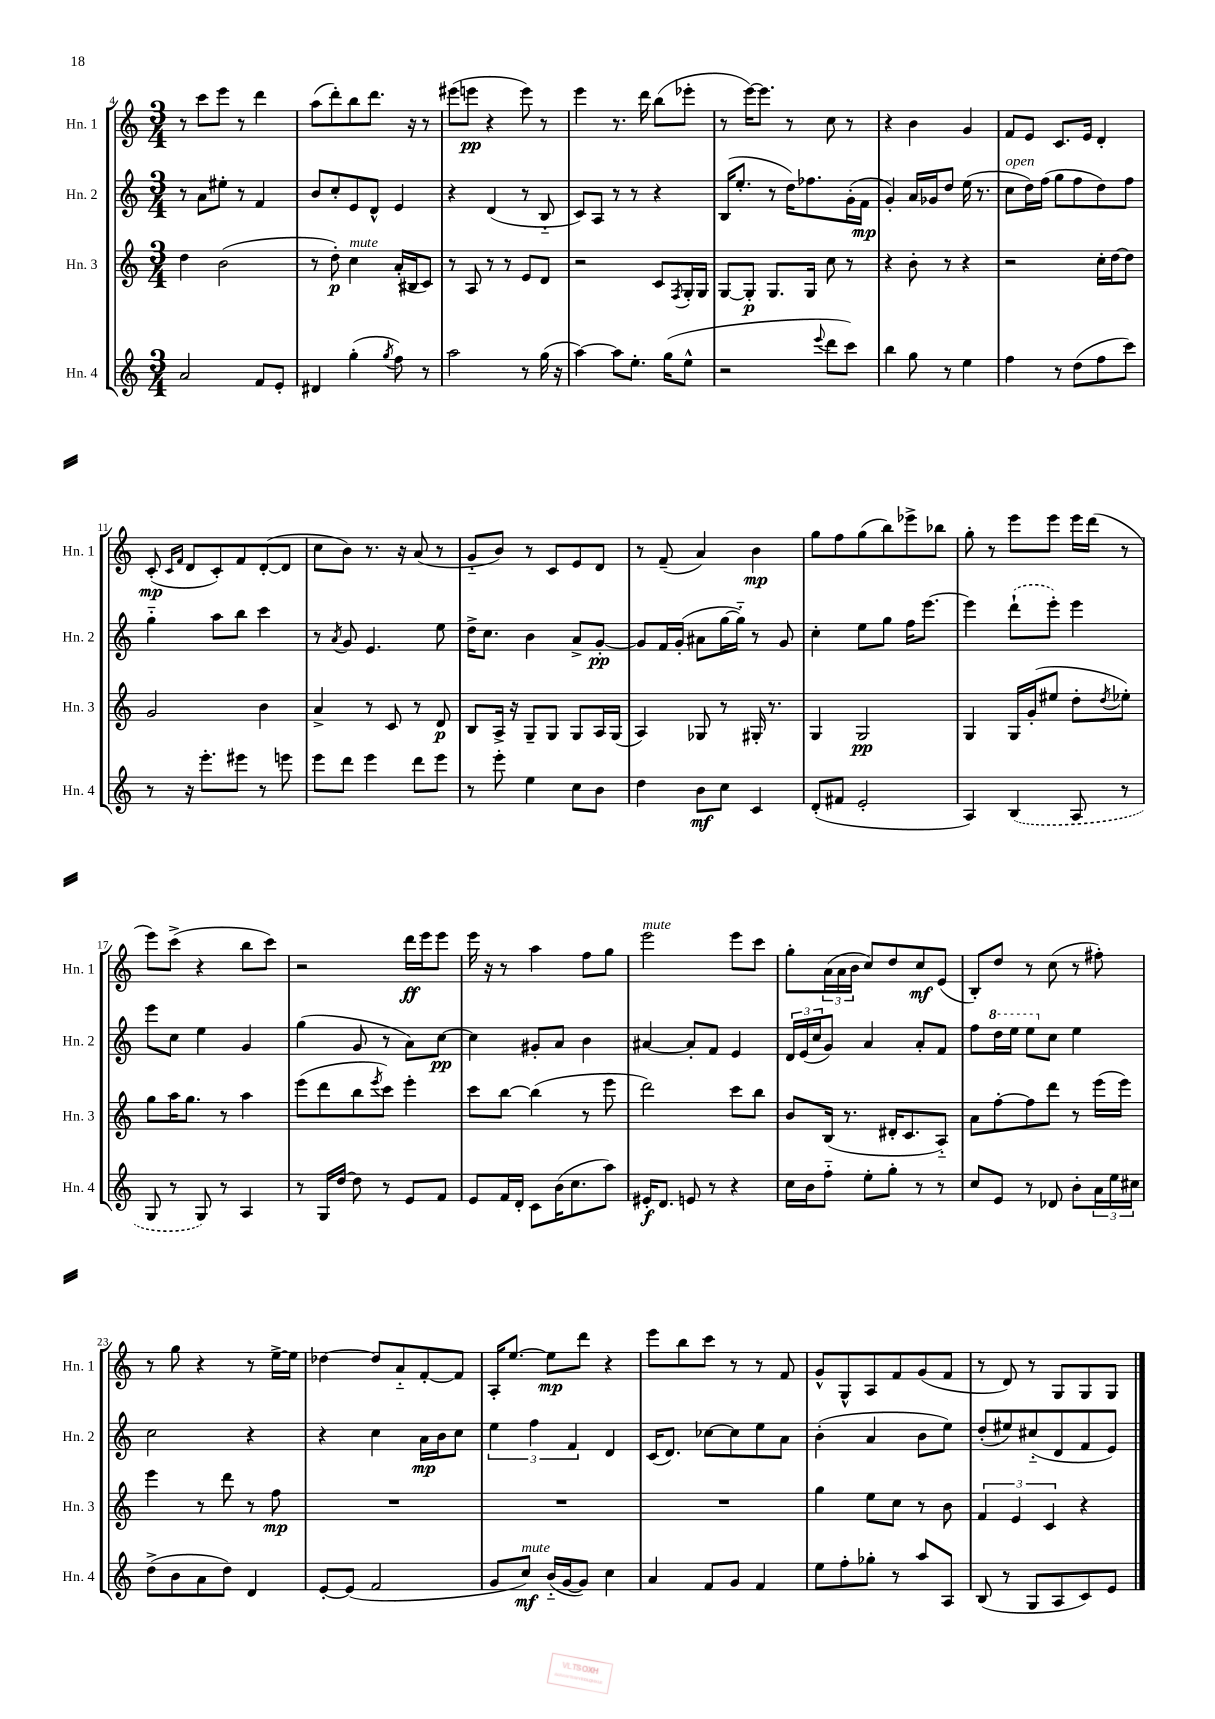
<<
\new StaffGroup <<
\new Staff = "s0" \with { instrumentName = "Hn. 1" shortInstrumentName = "Hn. 1" } {
    \clef treble \key c \major \numericTimeSignature \time 3/4
    r8 c'''8 e'''8 r8 d'''4 |
    a''8( d'''8-.) b''8 d'''8. r16 r8 |
    eis'''8( e'''8\pp r4 e'''8) r8 |
    e'''4 r8. d'''16 b''8( ees'''8-. |
    r8 e'''16~) e'''8. r8 c''8 r8 |
    r4 b'4 g'4 |
    f'8 e'8 c'8. e'16 d'4-. |
    c'8-.\mp( \grace { c'16 f'16 } d'8 c'8-.) f'8 d'8~-.( d'8 |
    c''8 b'8) r8. r16 a'8( r8 |
    g'8-_ b'8) r8 c'8 e'8 d'8 |
    r8 f'8--( a'4) b'4\mp |
    g''8 f''8 g''8( b''8) ees'''8-> bes''8 |
    g''8-. r8 e'''8 e'''8 e'''16 d'''16( r8 |
    e'''8) c'''8->( r4 b''8 c'''8) |
    r2 d'''16\ff e'''16 e'''8 |
    e'''16 r16 r8 a''4 f''8 g''8 |
    e'''2^\markup { \italic "mute" } e'''8 c'''8 |
    g''8-. \tuplet 3/2 { a'16( a'16 b'16 } c''8) d''8 c''8\mf e'8( |
    b8-.) d''8 r8 c''8( r8 fis''8-.) |
    r8 g''8 r4 r8 e''16~-> e''16 |
    des''4~ des''8 a'8-_ f'8~-. f'8 |
    a16-. e''8.~ e''8\mp d'''8 r4 |
    e'''8 b''8 c'''8 r8 r8 f'8 |
    g'8-^ g8-^ a8 f'8 g'8( f'8 |
    r8 d'8) r8 g8 g8 g8 \bar "|." |
}
\new Staff = "s1" \with { instrumentName = "Hn. 2" shortInstrumentName = "Hn. 2" } {
    \clef treble \key c \major \numericTimeSignature \time 3/4
    r8 a'8 eis''8-. r8 f'4 |
    b'8 c''8-. e'8 d'8-^ e'4 |
    r4 d'4( r8 b8-_ |
    c'8) a8 r8 r8 r4 |
    b16( e''8.-. r8 d''16) fes''8. g'16-.( f'16\mp |
    g'4-.) a'16 ges'16 d''8 e''16( r8. |
    c''8^\markup { \italic "open" } d''16) f''16( g''8 f''8 d''8) f''8 |
    g''4-_ a''8 b''8 c'''4 |
    r8 \acciaccatura { a'8 } g'8 e'4. e''8 |
    d''16-> c''8. b'4 a'8-> g'8~-.\pp |
    g'8 f'16 g'16-.( ais'8 g''16~ g''16-_) r8 g'8 |
    c''4-. e''8 g''8 f''16 e'''8.~ |
    e'''4 \once \slurDashed d'''8-!( e'''8-.) e'''4 |
    e'''8 c''8 e''4 g'4 |
    g''4( g'8 r8 a'8) c''8~\pp |
    c''4 gis'8-. a'8 b'4 |
    ais'4~ ais'8-. f'8 e'4 |
    \tuplet 3/2 { d'16 e'16( c''16 } g'8) a'4 a'8-. f'8 |
    f''8 \ottava #1 d'''16 e'''16 e'''8 \ottava #0 c''8 e''4 |
    c''2 r4 |
    r4 c''4 a'16\mp b'16 c''8 |
    \tuplet 3/2 { e''4 f''4 f'4 } d'4 |
    c'16( d'8.) ces''8~ ces''8 e''8 a'8 |
    b'4-.( a'4 b'8 e''8) |
    d''8-.( eis''8) cis''8-_( d'8 f'8 e'8) \bar "|." |
}
\new Staff = "s2" \with { instrumentName = "Hn. 3" shortInstrumentName = "Hn. 3" } {
    \clef treble \key c \major \numericTimeSignature \time 3/4
    d''4 b'2( |
    r8 d''8-.\p) c''4^\markup { \italic "mute" } a'16-.( bis16 c'8) |
    r8 a8 r8 r8 e'8 d'8 |
    r2 c'8 \acciaccatura { f8 } g16-. g16 |
    g8~ g8-.\p g8. g16 c''8 r8 |
    r4 b'8-. r8 r4 |
    r2 c''16-. d''16~ d''8 |
    g'2 b'4 |
    a'4-> r8 c'8 r8 d'8\p |
    b8 a16-> r16 g8-- g8 g8 a16 g16( |
    a4) ges8 r8 gis16-. r8. |
    g4 g2\pp |
    g4 g16 g'16-.( eis''8 d''8-. \acciaccatura { d''8 } ees''8-.) |
    g''8 a''16 g''8. r8 a''4 |
    e'''8( d'''8 b''8 \acciaccatura { e'''8 } c'''8) e'''4-. |
    c'''8 b''8~ b''4( r8 e'''8 |
    d'''2) c'''8 b''8 |
    b'8 b16( r8. dis'16-. c'8. a8-_) |
    a'8 f''8~-. f''8 d'''8 r8 e'''16( e'''16) |
    e'''4 r8 d'''8 r8 f''8\mp |
    R2. |
    R2. |
    R2. |
    g''4 e''8 c''8 r8 b'8 |
    \tuplet 3/2 { f'4 e'4 c'4 } r4 \bar "|." |
}
\new Staff = "s3" \with { instrumentName = "Hn. 4" shortInstrumentName = "Hn. 4" } {
    \clef treble \key c \major \numericTimeSignature \time 3/4
    a'2 f'8 e'8-. |
    dis'4 g''4-.( \acciaccatura { g''8 } f''8) r8 |
    a''2 r8 g''16( r16 |
    a''4~) a''8 e''8.-. g''16( e''8-^ |
    r2 \appoggiatura { e'''8 } d'''8 c'''8) |
    b''4 g''8 r8 e''4 |
    f''4 r8 d''8( f''8 c'''8) |
    r8 r16 e'''8.-. eis'''8 r8 e'''8 |
    e'''8 d'''8 e'''4 d'''8 e'''8 |
    r8 e'''8-. e''4 c''8 b'8 |
    d''4 b'8\mf c''8 c'4 |
    d'8-.( fis'8 e'2-. |
    a4) \once \slurDashed b4( a8 r8 |
    g8 r8 g8) r8 a4 |
    r8 g16 d''16~ d''8 r8 e'8 f'8 |
    e'8 f'16 d'16-. c'8 b'16( c''8. a''8) |
    eis'16-.\f d'8. e'8 r8 r4 |
    c''16 b'16 f''8-_ e''8-. g''8-. r8 r8 |
    c''8 e'8 r8 des'8 b'8-. \tuplet 3/2 { a'16 e''16 cis''16 } |
    d''8->( b'8 a'8 d''8) d'4 |
    e'8~-. e'8( f'2 |
    g'8 c''8\mf^\markup { \italic "mute" }) b'16-_( g'16~ g'8) c''4 |
    a'4 f'8 g'8 f'4 |
    e''8 f''8-. ges''8-. r8 a''8 a8 |
    b8( r8 g8 a8 c'8) e'8 \bar "|." |
}
>>
>>
\layout { \context { \Score currentBarNumber = #4 } }
